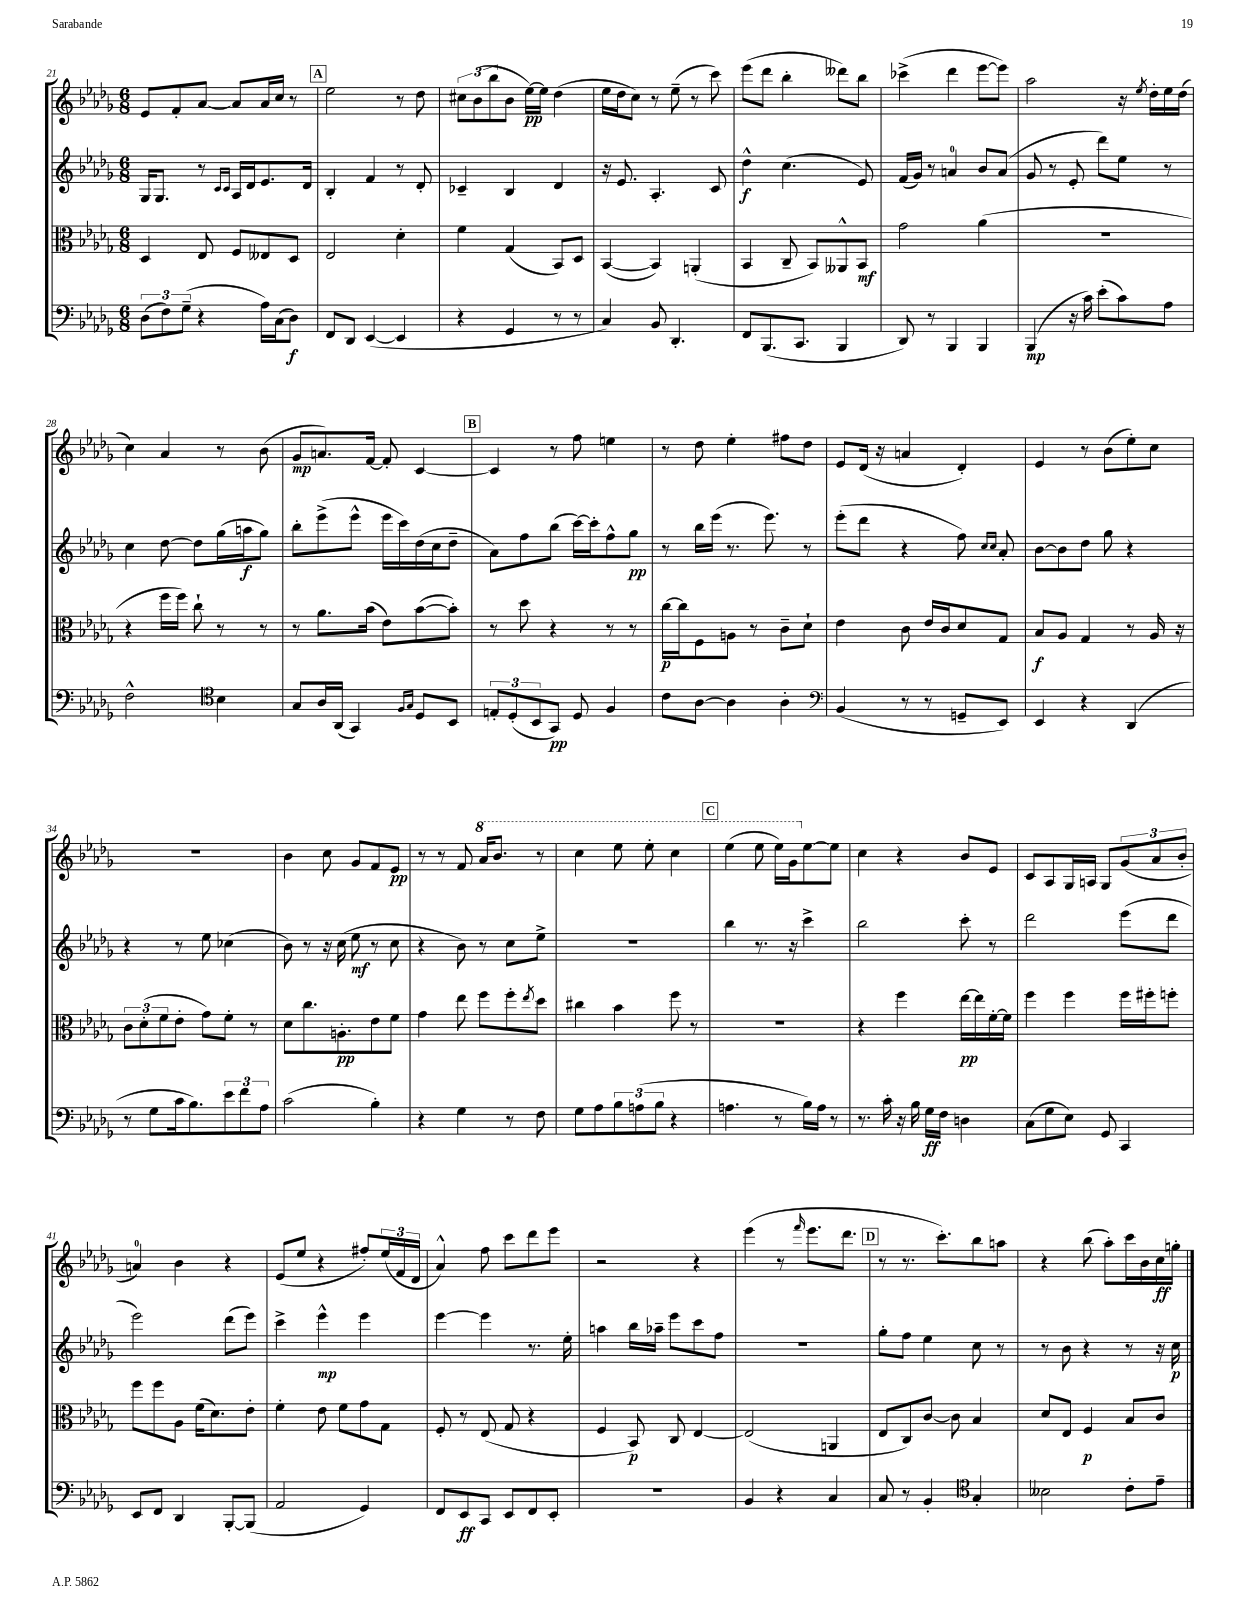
<<
\new StaffGroup <<
\new Staff = "s0" {
    \clef treble \key des \major \numericTimeSignature \time 6/8
    ees'8 f'8-. aes'8~ aes'8 aes'16 c''16 r8 |
    \mark \markup { \box "A" } ees''2 r8 des''8 |
    \tuplet 3/2 { cis''8 bes'8( bes''8 } bes'8 ees''16~\pp) ees''16 des''4( |
    ees''16 des''16 c''8) r8 ees''8--( r8 c'''8) |
    ees'''8( des'''8 bes''4-. deses'''8) bes''8 |
    ces'''4->( des'''4 ees'''8~ ees'''8) |
    aes''2 r16 \acciaccatura { ees''8 } des''16-. ees''16 des''16( |
    c''4) aes'4 r8 bes'8( |
    ges'8\mp a'8.) f'16~ f'8-. c'4~ |
    \mark \markup { \box "B" } c'4 r8 f''8 e''4 |
    r8 des''8 ees''4-. fis''8 des''8 |
    ees'8 des'16( r16 a'4 des'4-.) |
    ees'4 r8 bes'8( ees''8-.) c''8 |
    R2. |
    bes'4 c''8 ges'8 f'8 ees'8\pp |
    r8 r8 f'8 \ottava #1 aes''16 bes''8. r8 |
    c'''4 ees'''8 ees'''8-. c'''4 |
    \mark \markup { \box "C" } ees'''4( ees'''8 ees'''16) ges''16 \ottava #0 ees''8~ ees''8 |
    c''4 r4 bes'8 ees'8 |
    c'8 aes8 ges16 a16 ges8 \tuplet 3/2 { ges'8( aes'8 bes'8-. } |
    a'4-0) bes'4 r4 |
    ees'8( ees''8 r4 fis''8-.) \tuplet 3/2 { ees''16( f'16 des'16 } |
    aes'4-^) f''8 c'''8 des'''8 ees'''8 |
    r2 r4 |
    ees'''4( r8 \grace { f'''16 } ees'''8. des'''8. |
    \mark \markup { \box "D" } r8 r8. c'''8.-.) bes''8 a''8 |
    r4 bes''8( aes''8-.) c'''16 bes'16 c''16\ff g''16-. \bar "|." |
}
\new Staff = "s1" {
    \clef treble \key des \major \numericTimeSignature \time 6/8
    ges16 ges8. r8 \grace { c'16 c'16 } aes16 des'16 ees'8. des'16 |
    \mark \markup { \box "A" } bes4-. f'4 r8 des'8-. |
    ces'4-- bes4 des'4 |
    r16 ees'8. aes4.-. c'8 |
    des''4-^\f c''4.( ees'8) |
    f'16( ges'16) r8 a'4-0 bes'8 a'8( |
    ges'8 r8 ees'8-. des'''8) ees''8 r8 |
    c''4 des''8~ des''8 ges''16( a''16\f ges''8) |
    bes''8-. ees'''8->( ees'''8-^ ees'''16 c'''16) des''16( c''16 des''8-- |
    \mark \markup { \box "B" } aes'8) f''8 bes''8( c'''16~) c'''16-. f''8-^ ges''8\pp |
    r8 bes''16 ees'''16( r8. ees'''8.) r8 |
    ees'''8-.( des'''8 r4 f''8) \grace { c''16 c''16 } aes'8-. |
    bes'8~ bes'8 des''8 ges''8 r4 |
    r4 r8 ees''8 ces''4( |
    bes'8) r8 r16 c''16( ees''8\mf r8 c''8 |
    r4 bes'8) r8 c''8 ees''8-> |
    R2. |
    \mark \markup { \box "C" } bes''4 r8. r16 c'''4-> |
    bes''2 c'''8-. r8 |
    des'''2 ees'''8( des'''8 |
    ees'''2) des'''8( ees'''8) |
    c'''4-> ees'''4-^\mp ees'''4 |
    ees'''4~ ees'''4 r8. ees''16-. |
    a''4 bes''16 aes''16-- ees'''8 c'''8 f''8 |
    R2. |
    \mark \markup { \box "D" } ges''8-. f''8 ees''4 c''8 r8 |
    r8 bes'8 r4 r8 r16 c''16\p \bar "|." |
}
\new Staff = "s2" {
    \clef alto \key des \major \numericTimeSignature \time 6/8
    des4 ees8 f8 eeses8 des8 |
    \mark \markup { \box "A" } ees2 des'4-. |
    f'4 ges4( bes,8) des8 |
    bes,4~( bes,4) a,4-.( |
    bes,4 c8-- bes,8) aeses,8-^ bes,8\mf |
    ges'2 aes'4( |
    R2. |
    r4 f''16 f''16) c''8-! r8 r8 |
    r8 aes'8. bes'16( ees'8) bes'8~( bes'8-.) |
    \mark \markup { \box "B" } r8 des''8 r4 r8 r8 |
    c''16~\p c''16 f8 a8 r8 c'8-- des'8-! |
    ees'4 c'8 ees'16 c'16 des'8 ges8 |
    bes8\f aes8 ges4 r8 aes16 r16 |
    \tuplet 3/2 { c'8 des'8-.( f'8 } ees'8-. ges'8) f'8-. r8 |
    des'8 c''8. a8.-.\pp ees'8 f'8 |
    ges'4 ees''8 f''8 f''8-. \acciaccatura { ees''8 } des''8 |
    cis''4 bes'4 f''8 r8 |
    \mark \markup { \box "C" } R2. |
    r4 f''4 ees''16~\pp ees''16 f'16~-. f'16 |
    f''4 f''4 f''16 fis''16-. f''8-. |
    f''8 f''8 aes8 f'16( des'8.) ees'8-. |
    f'4-. ees'8 f'8 ges'8 ges8 |
    f8-. r8 ees8( ges8 r4 |
    f4 bes,8\p) c8 ees4~ |
    ees2( a,4 |
    \mark \markup { \box "D" } ees8 c8) c'8~ c'8 bes4 |
    des'8 ees8 f4\p bes8 c'8 \bar "|." |
}
\new Staff = "s3" {
    \clef bass \key des \major \numericTimeSignature \time 6/8
    \tuplet 3/2 { des8( f8) ges8--( } r4 aes16) c16( des8\f) |
    \mark \markup { \box "A" } f,8 des,8 ees,4~( ees,4 |
    r4 ges,4 r8 r8 |
    c4) bes,8 des,4.-. |
    f,8 bes,,8.( c,8. bes,,4 |
    des,8) r8 bes,,4 bes,,4 |
    bes,,4\mp( r16 c'16) ees'8-.( c'8) aes8 |
    f2-^ \clef tenor bes4 |
    ges8 aes16 aes,16( ges,4) \grace { f16 ges16 } des8 bes,8 |
    \mark \markup { \box "B" } \tuplet 3/2 { e8-. des8-.( bes,8 } ges,8\pp) des8 f4 |
    c'8 aes8~ aes4 aes4-. |
    \clef bass bes,4( r8 r8 g,8-- ees,8) |
    ees,4 r4 des,4( |
    r8 ges8 c'16 bes8.) \tuplet 3/2 { ees'8 f'8 aes8 } |
    c'2( bes4-.) |
    r4 ges4 r8 f8 |
    ges8 aes8 \tuplet 3/2 { bes8 a8( bes8 } r4 |
    \mark \markup { \box "C" } a4. r8 bes16) a16 r8 |
    r8. c'16-. r16 bes16 ges16\ff f16 d4 |
    c8( ges8 ees8) ges,8 c,4 |
    ees,8 f,8 des,4 bes,,8~-. bes,,8( |
    aes,2 ges,4) |
    f,8 ees,8\ff c,8 ees,8 f,8 ees,8-. |
    R2. |
    bes,4 r4 c4 |
    \mark \markup { \box "D" } c8 r8 bes,4-. \clef tenor ges4-. |
    beses2 c'8-. ees'8-- \bar "|." |
}
>>
>>
\layout { \context { \Score currentBarNumber = #21 } }
